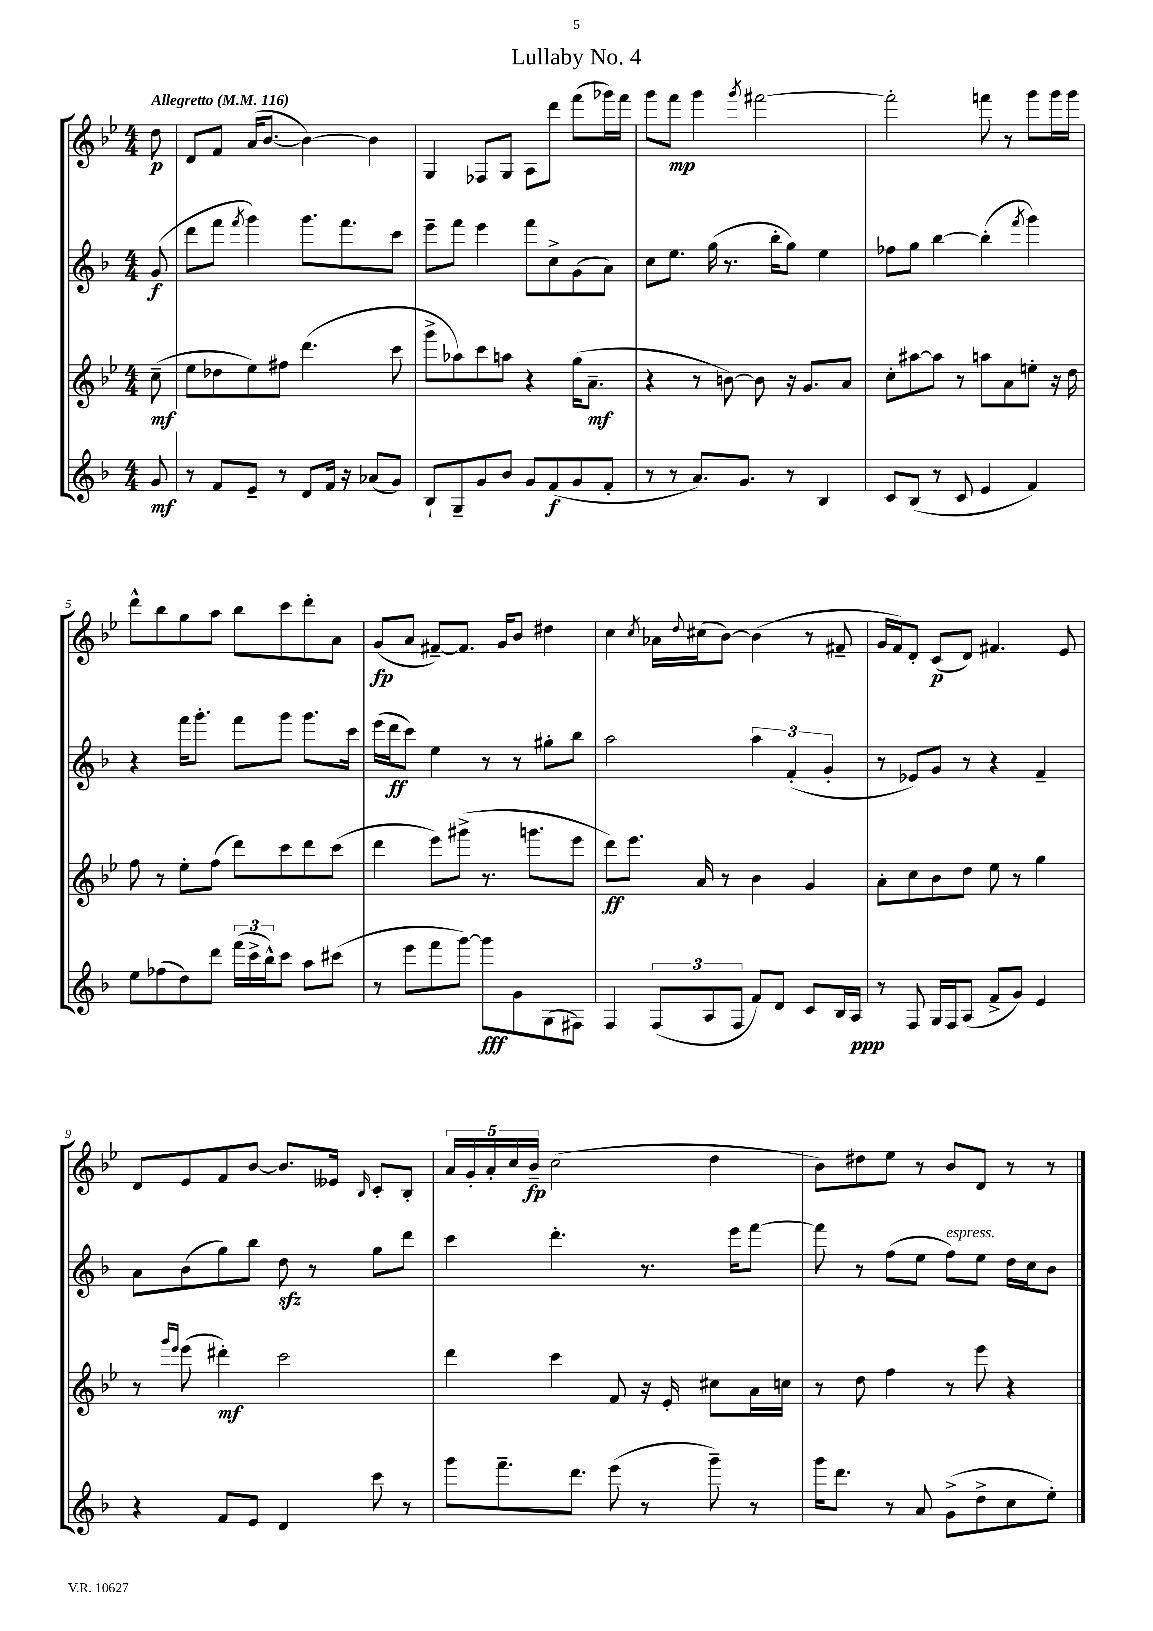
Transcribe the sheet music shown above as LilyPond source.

\header { title = "Lullaby No. 4" }
<<
\new StaffGroup <<
\new Staff = "s0" {
    \clef treble \key bes \major \numericTimeSignature \time 4/4 \partial 8 \tempo "Allegretto" 4 = 116
    d''8\p |
    d'8 f'8 a'16( bes'8.~ bes'4~) bes'4 |
    g4 fes8 g8 a8 d'''8 f'''8( ges'''16) f'''16 |
    g'''8 f'''8\mp g'''4 \acciaccatura { g'''8 } fis'''2~ |
    fis'''2-. f'''8 r8 g'''8 g'''16 g'''16 |
    d'''8-^ bes''8 g''8 a''8 bes''8 c'''8 d'''8-. a'8 |
    g'8\fp( a'8 fis'8~--) fis'8. g'16 bes'8 dis''4 |
    c''4 \acciaccatura { c''8 } aes'16 \appoggiatura { d''8 } cis''16( bes'8~) bes'4( r8 fis'8-- |
    g'16 f'16) d'8-. c'8\p( d'8) fis'4. ees'8 |
    d'8 ees'8 f'8 bes'8~ bes'8. eeses'16 \grace { bes16 } c'8-. bes8-. |
    \tuplet 5/4 { a'16 g'16-. a'16-. c''16 bes'16--\fp } c''2( d''4 |
    bes'8) dis''8 ees''8 r8 bes'8 d'8 r8 r8 \bar "|." |
}
\new Staff = "s1" {
    \clef treble \key f \major \numericTimeSignature \time 4/4 \partial 8
    g'8\f( |
    d'''8 f'''8 \acciaccatura { f'''8 } g'''4) g'''8. f'''8. c'''8 |
    e'''8-- f'''8 e'''4 f'''8 c''8-> g'8( a'8) |
    c''8 e''8. g''16( r8. bes''16-. g''8) e''4 |
    fes''8 g''8 bes''4~ bes''4-.( \acciaccatura { f'''8 } g'''4) |
    r4 f'''16 g'''8.-. f'''8 g'''8 g'''8. c'''16 |
    e'''16( d'''16\ff c'''8) e''4 r8 r8 gis''8-. bes''8 |
    a''2 \tuplet 3/2 { a''4 f'4-.( g'4-. } |
    r8 ees'8) g'8 r8 r4 f'4-- |
    a'8 bes'8( g''8) bes''8 d''8\sfz r8 g''8 d'''8 |
    c'''4 d'''4.-. r8. e'''16 f'''8~ |
    f'''8 r8 f''8( e''8 f''8^\markup { \italic "espress." }) e''8 d''16 c''16 bes'8 \bar "|." |
}
\new Staff = "s2" {
    \clef treble \key bes \major \numericTimeSignature \time 4/4 \partial 8
    c''8--\mf( |
    ees''8 des''8 ees''8) fis''8 d'''4.( c'''8 |
    g'''8-> aes''8) c'''8 a''8 r4 g''16( a'8.--\mf |
    r4 r8 b'8~) b'8 r16 g'8. a'8 |
    c''8-. ais''8~ ais''8 r8 a''8 a'8 e''8-. r16 d''16 |
    f''8 r8 ees''8-. f''8( d'''8) c'''8 d'''8 c'''8( |
    d'''4 ees'''8) gis'''8->( r8. g'''8. ees'''8 |
    d'''8\ff) ees'''8. a'16 r8 bes'4 g'4 |
    a'8-. c''8 bes'8 d''8 ees''8 r8 g''4 |
    r8 \grace { g'''16 ees'''16 } ees'''8( dis'''4-.\mf) c'''2 |
    d'''4 c'''4 f'8 r16 ees'16-. cis''8 a'16 c''16 |
    r8 d''8 f''4 r8 ees'''8 r4 \bar "|." |
}
\new Staff = "s3" {
    \clef treble \key f \major \numericTimeSignature \time 4/4 \partial 8
    g'8\mf |
    r8 f'8 e'8-- r8 d'8 f'16 r16 aes'8( g'8) |
    bes8-! g8-- g'8 bes'8 g'8 f'8\f( g'8 f'8-. |
    r8 r8 a'8.) g'8. r8 bes4 |
    c'8 bes8( r8 c'8 e'4 f'4) |
    e''8 fes''8( d''8) d'''8 \tuplet 3/2 { f'''16( c'''16-> bes''16-^) } c'''8 a''8 cis'''8( |
    r8 e'''8 f'''8 g'''8~) g'''8\fff g'8 g8( fis8) |
    f4 \tuplet 3/2 { f8( a8 f8 } f'8) d'8 c'8 bes16 a16\ppp |
    r8 f8 g16 f16 a8( f'8-> g'8) e'4 |
    r4 f'8 e'8 d'4 c'''8 r8 |
    g'''8 f'''8.-- d'''8. e'''8( r8 g'''8--) r8 |
    g'''16 d'''8. r8 a'8 g'8->( d''8-> c''8 e''8-.) \bar "|." |
}
>>
>>
